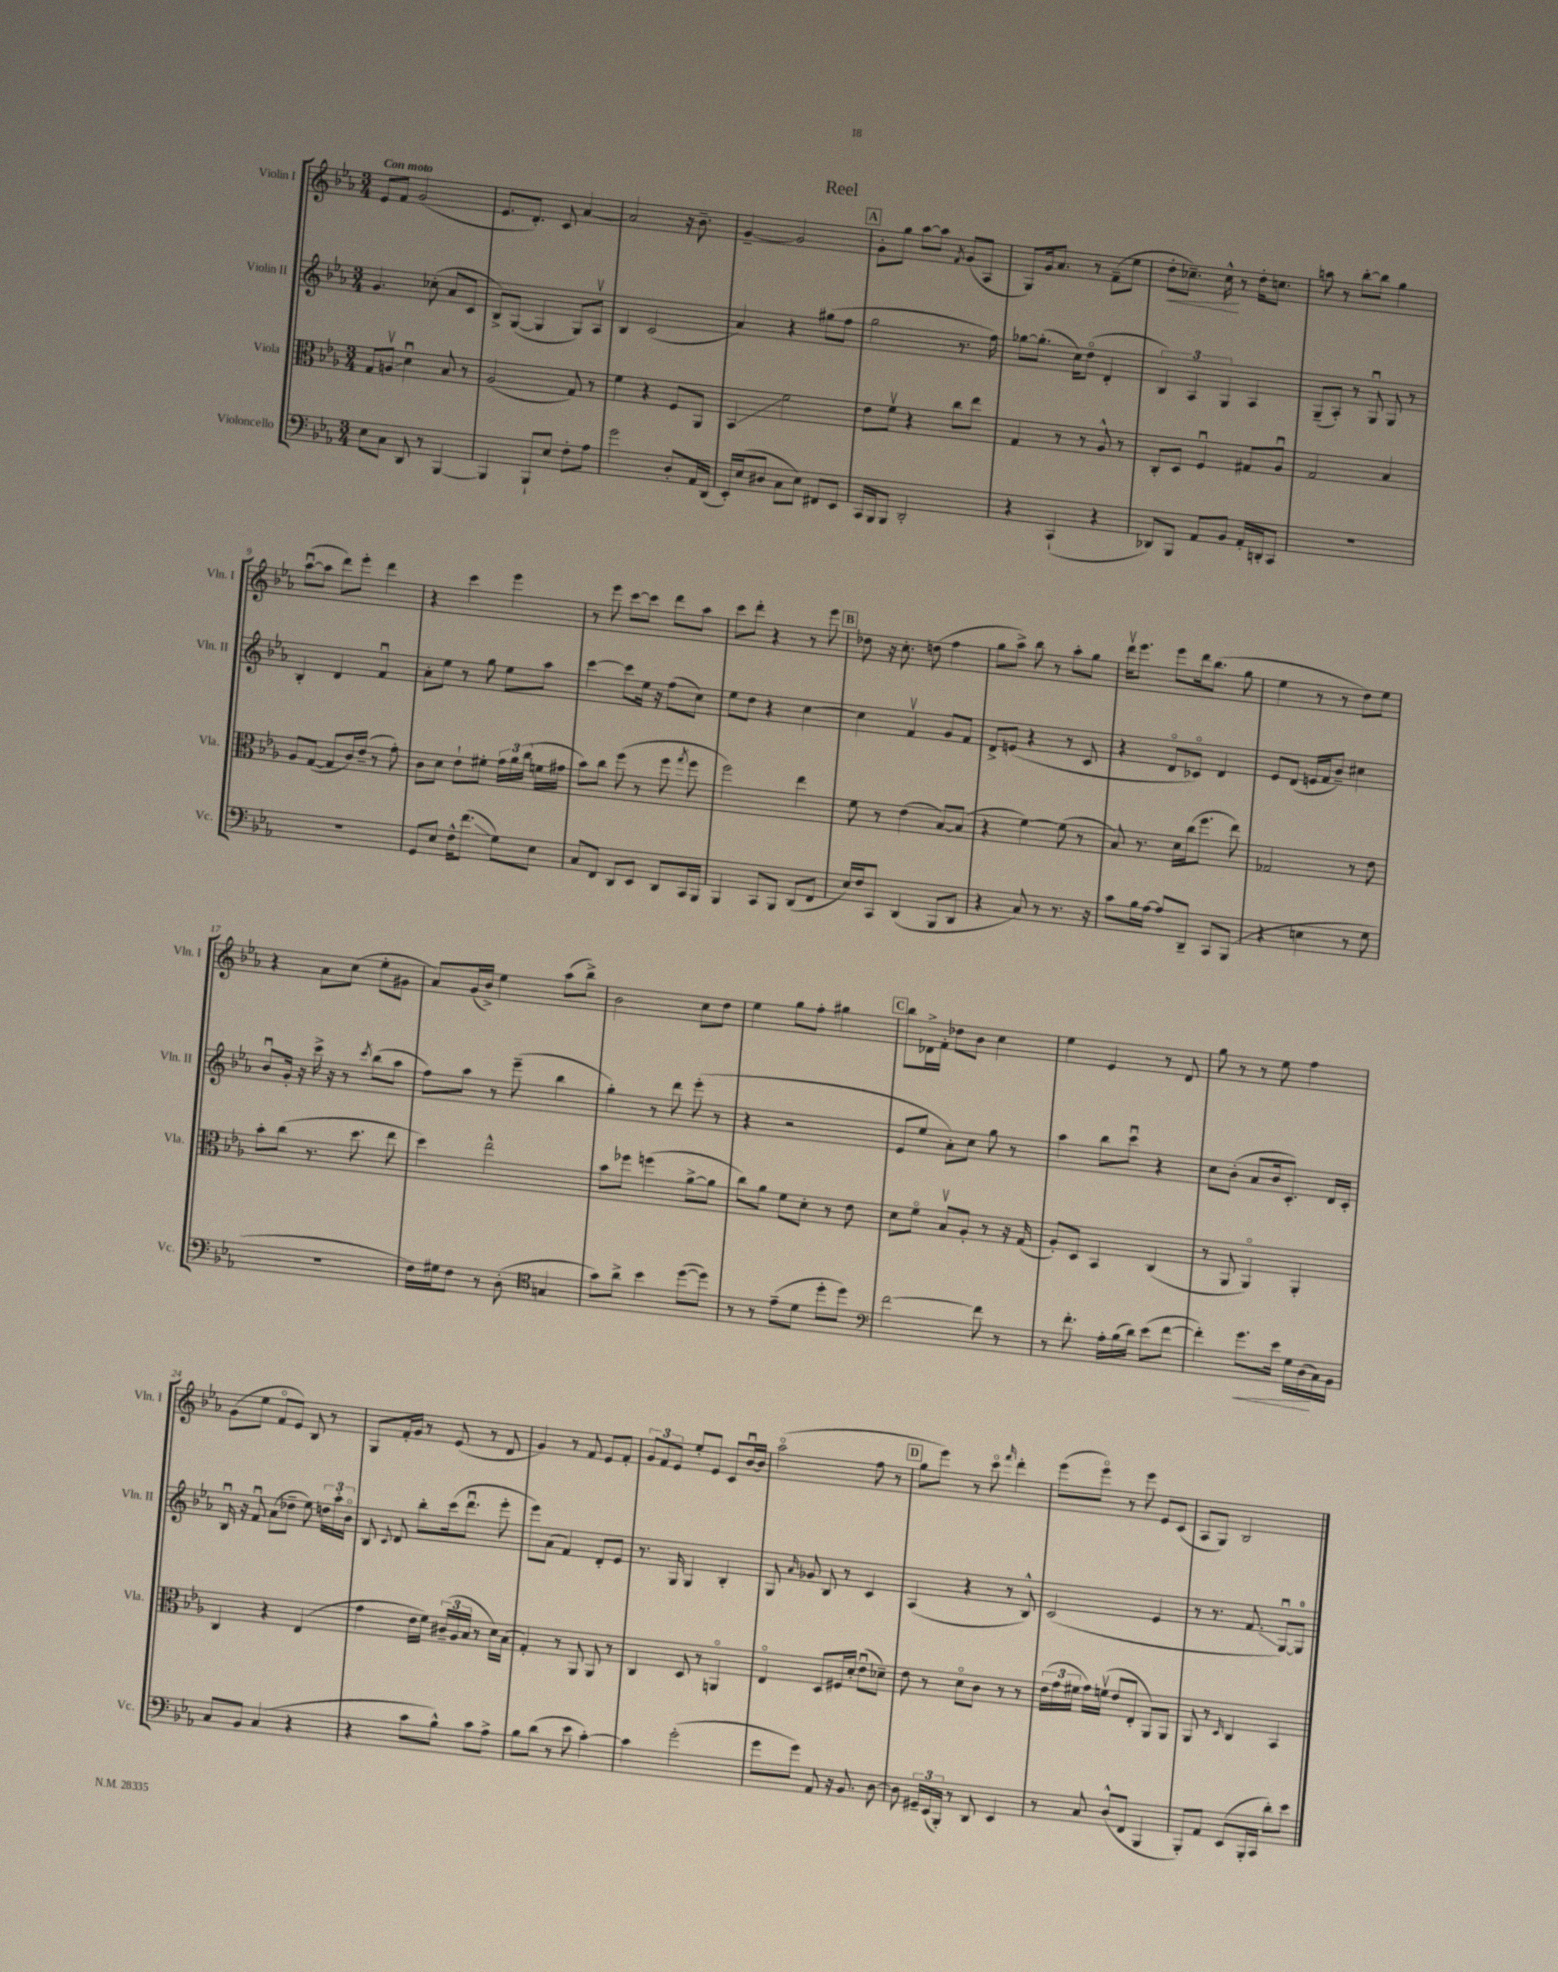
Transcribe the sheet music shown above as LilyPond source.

\header { title = "Reel" }
<<
\new StaffGroup <<
\new Staff = "s0" \with { instrumentName = "Violin I" shortInstrumentName = "Vln. I" } {
    \clef treble \key ees \major \numericTimeSignature \time 3/4 \tempo "Con moto"
    \autoBeamOff ees'8[ f'8] g'2( |
    ees'8.[ d'8.]-.) c'8 aes'4~ |
    aes'2 r16 bes'8.-- |
    g'4~-- g'2 |
    \mark \markup { \box "A" } g'8[-. g''8] aes''8[~ aes''8] \acciaccatura { f'8 } g'8[( aes8] |
    g8[) g'16 aes'8.] r8 f'8[--( ees''8] |
    d''8[-.\< ces''8.]--) ces''16-^\! r8 d''16[-. c''8.] |
    a''8 r8 bes''8[~-. bes''8] g''4 |
    aes''8[~\downbow( aes''8] d'''8[) ees'''8]-. d'''4 |
    r4 c'''4 ees'''4 |
    r8 ees'''8 c'''8[~ c'''8] d'''8[ aes''8] |
    c'''8[ d'''8]-. r4 r8 ees'''8 |
    \mark \markup { \box "B" } des''8 r16 c''8.-. d''8( f''4 |
    g''8[ aes''8]->) bes''8 r8 aes''8[-. g''8] |
    d'''16[\upbow ees'''8.] ees'''8[ d'''16 bes''8.]( g''8 |
    ees''4 r8 r8 d''8[) ees''8] |
    r4 aes'8[ c''8]( ees''8[-. gis'8] |
    aes'8[) g'16( bes'16]->) ees''4 aes''8[( bes''8]->) |
    bes'2 c''8[ d''8] |
    ees''4 g''8[ f''8]-. gis''4 |
    \mark \markup { \box "C" } bes''8[ des'16-> f'16]-. des''8[ bes'8] c''4 |
    ees''4 ees'4 r8 d'8 |
    g''8 r8 r8 ees''8 f''4 |
    g'8[( ees''8] f'8[\flageolet ees'8]) bes8 r8 |
    g8[ f'16-. g'16] r8 ees'8( r8 d'8 |
    g'4) r8 f'8 ees'8[ f'8]-. |
    \tuplet 3/2 { g'8[ f'8 ees'8] } ees''8[-. ees'8] c'8[ bes'16~\downbow bes'16] |
    aes''2\flageolet( f''8 r8 |
    \mark \markup { \box "D" } g''8[ ees'''8]) r8 c'''8\flageolet \grace { f'''16 } d'''4-. |
    ees'''8[( ees'''8]\flageolet) r8 ees'''8 ees'8[ c'8]( |
    aes8[ g8]) bes2 \bar "|." |
}
\new Staff = "s1" \with { instrumentName = "Violin II" shortInstrumentName = "Vln. II" } {
    \clef treble \key ees \major \numericTimeSignature \time 3/4
    \autoBeamOff g'4. ces''8-.( aes'8[ c'8] |
    bes8[->) g8]~( g4 g8[) aes8]\upbow |
    bes4 c'2( |
    aes'4) r4 gis''8[( f''8] |
    \mark \markup { \box "A" } g''2 r8. f''16) |
    ges''8[~ ges''8.]-.( c''16[) d''8]\flageolet( d'4-. |
    \tuplet 3/2 { bes4) aes4 g4 } aes4 |
    g8[--( aes8]-.) r8 g8\downbow g8 r8 |
    bes4-. d'4 f'4\downbow |
    aes'8[-. ees''8] r8 g''8 ees''8[ aes''8] |
    c'''4~ c'''8[ ees''16] r16 f''8[( c''8]) |
    ees''8[ d''8] r4 c''4~ |
    \mark \markup { \box "B" } c''4 f'4\upbow g'8[ f'8] |
    d'8[-> e'8]( r4 r8 c'8 |
    r4 d'8[\flageolet ces'8]\flageolet) d'4 |
    ees'8[ d'8]( e'16[ f'16 bes'8]--) cis''4 |
    bes'8[\downbow g'16]-. r16 c'''16-> r16 r8 \acciaccatura { c'''8 } bes''8[( aes''8] |
    f''8[) aes''8] r8 ees'''8--( bes''4 |
    g''4-.) r8 d'''8 ees'''8-.( r8 |
    r4 r2 |
    \mark \markup { \box "C" } ees'8[ ees''8] aes'8[-.) c''8] g''8 r8 |
    aes''4 bes''8[ c'''8]\downbow r4 |
    c''8[ bes'8]-.( aes'8[ bes'16 c'8.]-.) d'16[ c'16]-. |
    bes16\downbow r16 f'8\downbow aes'8[( des''8]-- ees''8) \tuplet 3/2 { d''16[ aes''16-. bes'16]\flageolet } |
    bes8 \appoggiatura { c'8 } d'8 bes''8[-. c'''16( d'''8.]\downbow ees'''8-. |
    ees'''8[) aes'8]( f'4) d'8[-. ees'8] |
    r8. g16 g4 bes4-. |
    g8 \grace { aes'16 } ges'8 bes8 r8 c'4 |
    \mark \markup { \box "D" } aes4( r4 r8 bes8-^) |
    c'2( ees'4 |
    r8 r8. f'8.\glissando g8[~\downbow) g8]-0 \bar "|." |
}
\new Staff = "s2" \with { instrumentName = "Viola" shortInstrumentName = "Vla." } {
    \clef alto \key ees \major \numericTimeSignature \time 3/4
    \autoBeamOff g8[ a8]\upbow\glissando d'4\downbow bes8 r8 |
    aes2( g8) r8 |
    f'4 r4 f8[ aes,8] |
    bes,4\glissando f'2 |
    \mark \markup { \box "A" } ees'8[ f'8]\upbow r4 c''8[ ees''8] |
    g4 r8 r8 aes8-^ r8 |
    c8[-. d8] f4\downbow gis8[ aes8]\downbow |
    g2 bes4 |
    aes8[ g8]~( g8[ c'16) ees'16]--( r8 g'8-.) |
    c'8[ d'8] ees'8[-! fis'8]-. \tuplet 3/2 { g'16[ aes'16 c''16]( } f'16[ gis'16] |
    bes'8[) c''8] f''8( r8 f''8 \acciaccatura { g''8 } f''8 |
    f''2) ees''4 |
    \mark \markup { \box "B" } f'8 r8 ees'4( bes8[~) bes8]( |
    r4 f'4~) f'8( r8 |
    bes8) r8. d'16[ c''16( f''8.] ees''8) |
    ges2 r8 ees'8 |
    bes'8[-. c''8]( r8. d''8. ees''8 |
    d''4) ees''2-^ |
    bes'8[ fes''8] f''4( aes'8[~-> aes'8] |
    c''8[) aes'8] f'8[ d'8]-. r8 ees'8 |
    \mark \markup { \box "C" } d'8[ f'8]\flageolet bes8[\upbow aes8]-. r8 r16 g16( |
    aes8[-.) d8] bes,4 c4( |
    r8 aes,8 aes,4\flageolet) aes,4-. |
    c4 r4 ees4( |
    g'4 ees'16[ f'16]) \tuplet 3/2 { cis'16[--( aes16 bes16] } r8 d'16[) bes16]( |
    g4-.) r8 aes,8 aes,8 r8 |
    c4 d8 r8 a,4\flageolet |
    ees4\flageolet d8[ fis16 d'16]-. ees'8[\downbow( des'8]--) |
    \mark \markup { \box "D" } ees'8 r8 d'8[\flageolet c'8] r8 r8 |
    \tuplet 3/2 { ees'16[( g'16 fis'16] } g'16[) f'16]\upbow( ees'8[ ees8]-. aes,8[) aes,8] |
    aes,8 r8 \grace { d16 } c4 bes,4 \bar "|." |
}
\new Staff = "s3" \with { instrumentName = "Violoncello" shortInstrumentName = "Vc." } {
    \clef bass \key ees \major \numericTimeSignature \time 3/4
    \autoBeamOff ees8[ c8] d,8 r8 bes,,4~ |
    bes,,4 bes,,8[-! ees8] f8[-. aes8] |
    g'2 d8[-. aes,16 d,16]( |
    ees,16[-.) ees16( dis8] c8[ ees8]) fis,8[ ees,8] |
    \mark \markup { \box "A" } c,16[ bes,,16 bes,,8] d,2-. |
    r4 c,4-!( r4 |
    des,8[) bes,,8] aes,8[ bes,8] aes,16[-. d,16-. c,8] |
    R2. |
    R2. |
    g,8[ ees8] f16[-^ f'8.]\glissando( g8[) ees8] |
    c8[ f,8] d,8[ ees,8] d,8[ c,16 bes,,16] |
    bes,,4 c,8[ bes,,8] d,8[( f,8] |
    \mark \markup { \box "B" } ees16[) f16 c,8] d,4( bes,,8[ d,8] |
    r4 c8) r8 r8. r16 |
    c'8[ bes16 aes16]~ aes8[ d,8]-- c,8[ bes,,8]( |
    r4 e4 r8 g8 |
    R2. |
    f16[) gis16 f8] r8 d8-.( \clef tenor g4 |
    g'8[) aes'8]-> bes'4 d''8[~( d''8]) |
    r8 r8 ees'8[--( d'8] d''8[-. d''8]) |
    \mark \markup { \box "C" } \clef bass f'2~ f'8 r8 |
    r8 f'8.-. aes16[-. bes16( d'16]) ees'8[( f'8]~ |
    f'4-.) g'8.[\< ees'16] g16[ d16\!( c16) bes,16] |
    c8[ bes,8] c4( r4 |
    r4 c'8[ bes8]-^) c'8[ aes8]-> |
    bes8[ d'8]( r8 ees'8 c'4~-.) |
    c'4 g'2-.( |
    g'8[ g'8]) aes,8 r16 bes,8. d8~ |
    \mark \markup { \box "D" } d8 \tuplet 3/2 { gis,16[-- ees,16( bes,,16]-.) } r8 d,8 ees,4 |
    r8 c8 d8[-^( f,8] bes,,4 |
    bes,,8[-.) aes,8] ees,8[( bes,,16-. c,16] d'8[-.) ees'8] \bar "|." |
}
>>
>>
